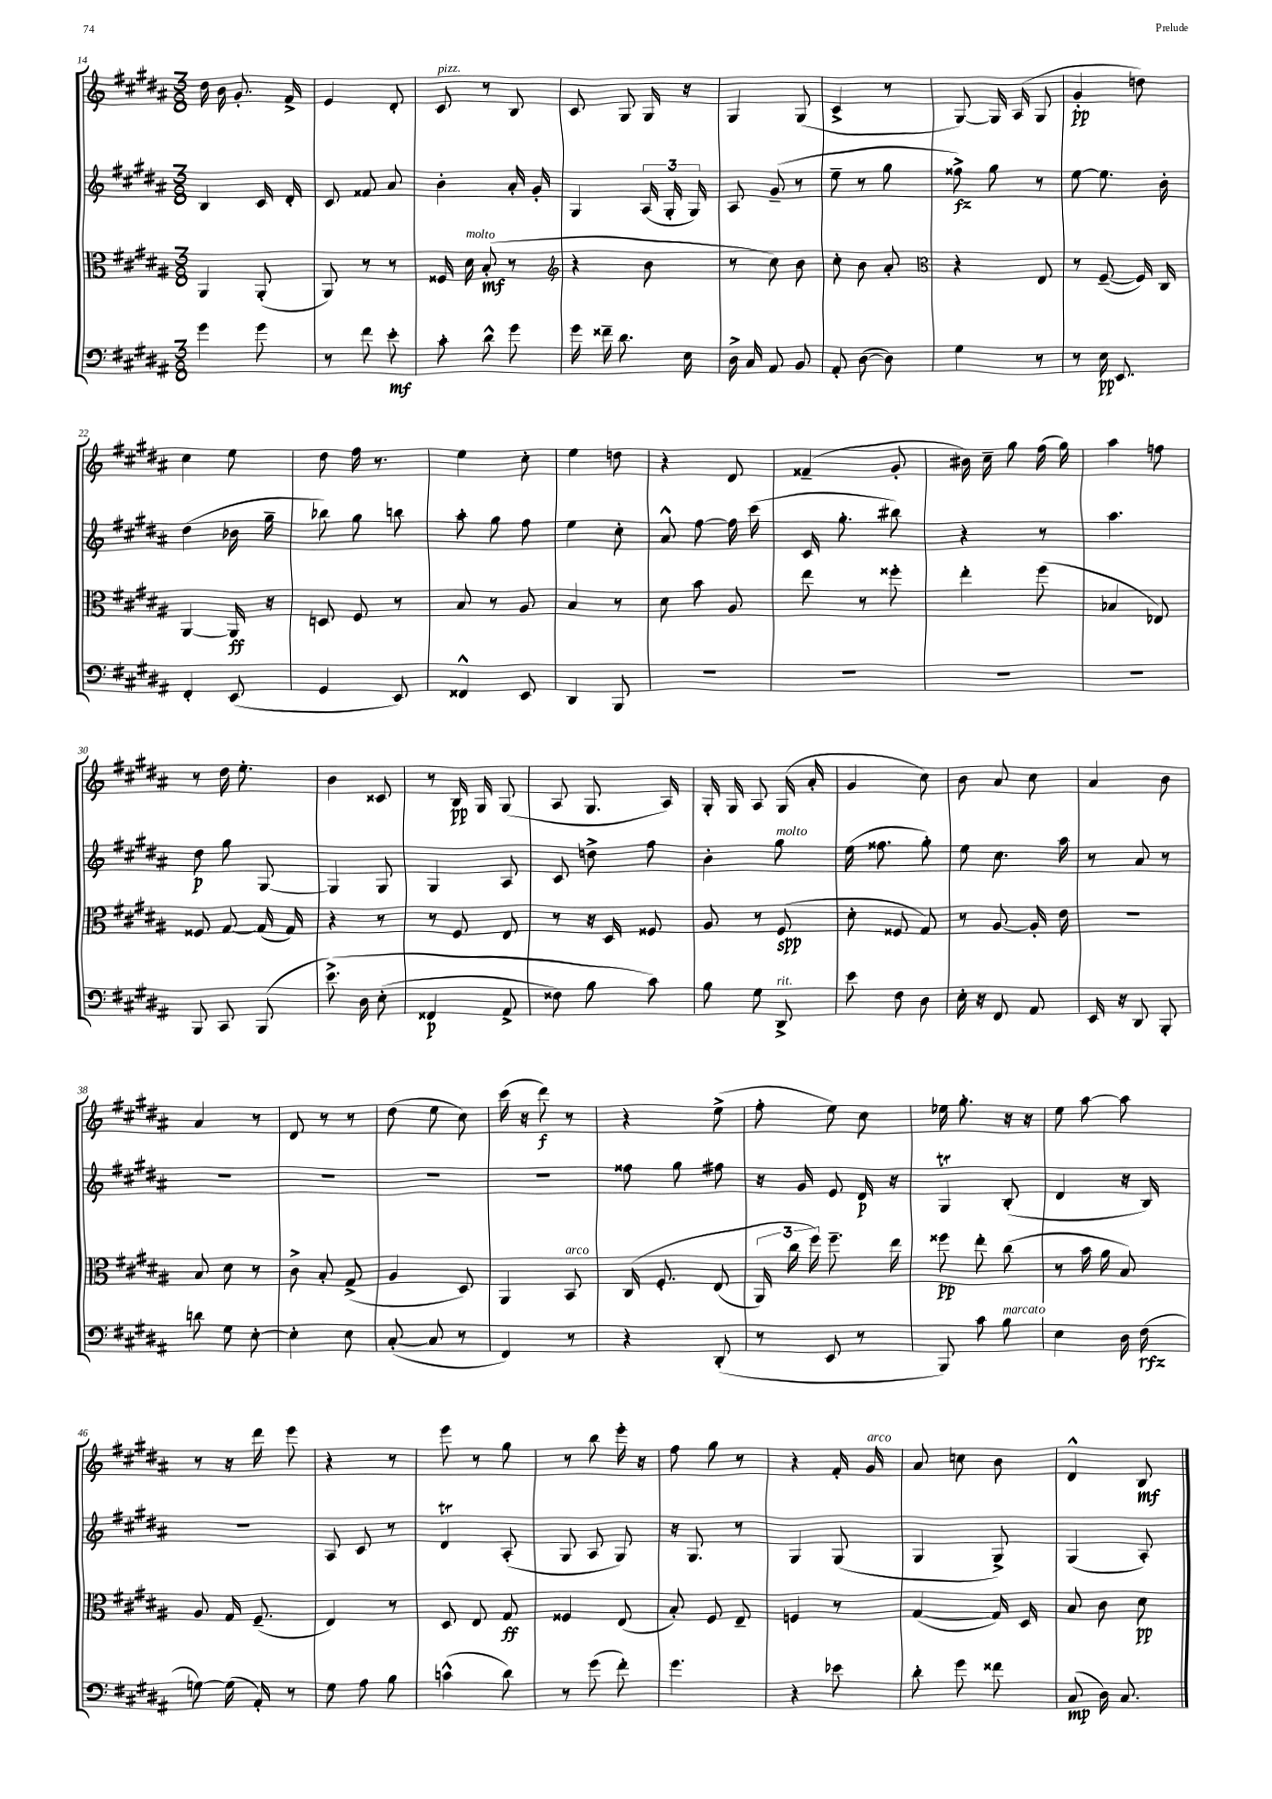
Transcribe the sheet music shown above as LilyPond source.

<<
\new StaffGroup <<
\new Staff = "s0" {
    \clef treble \key b \major \numericTimeSignature \time 3/8
    \autoBeamOff dis''16 b'16 gis'8.-. fis'16-> |
    e'4 dis'8-. |
    cis'8^\markup { \italic "pizz." } r8 b8 |
    cis'8 gis8 gis16 r16 |
    gis4 gis8( |
    cis'4-> r8 |
    gis8~) gis16 ais16( gis8 |
    gis'4-.\pp d''8) |
    cis''4 e''8 |
    dis''8 fis''16 r8. |
    e''4 cis''8-. |
    e''4 d''8 |
    r4 dis'8 |
    fisis'4--( gis'8-. |
    bis'16) cis''16-- gis''8 fis''16( gis''16) |
    ais''4 f''8 |
    r8 dis''16 e''8.-. |
    b'4 cisis'8 |
    r8 b16\pp gis16 gis8( |
    ais8 gis8. ais16) |
    gis16-. gis16 ais8 gis16( ais'16-. |
    gis'4 cis''8) |
    b'8 ais'8 cis''8 |
    ais'4 b'8 |
    ais'4 r8 |
    dis'8 r8 r8 |
    dis''8( e''8 cis''8) |
    cis'''16( r16 dis'''8\f) r8 |
    r4 e''8->( |
    fis''8-. e''8) cis''8 |
    ees''16 gis''8.-. r16 r16 |
    e''8 ais''8~ ais''8 |
    r8 r16 dis'''16 e'''8 |
    r4 r8 |
    e'''8 r8 gis''8 |
    r8 b''8 e'''16-. r16 |
    fis''8 gis''8 r8 |
    r4 fis'16-. gis'16^\markup { \italic "arco" } |
    ais'8 c''8 b'8 |
    dis'4-^ b8\mf \bar "|." |
}
\new Staff = "s1" {
    \clef treble \key b \major \numericTimeSignature \time 3/8
    \autoBeamOff b4 cis'16 dis'16-. |
    cis'8 fisis'8 ais'8 |
    b'4-. ais'16-. gis'16-. |
    gis4 \tuplet 3/2 { ais16( gis16-. gis16) } |
    ais8 gis'8--( r8 |
    e''8-- r8 gis''8 |
    fisis''8->\fz) gis''8 r8 |
    e''8~ e''8. b'16-. |
    dis''4( bes'16 gis''16-- |
    bes''8) gis''8 b''8 |
    ais''8-. gis''8 fis''8 |
    e''4 cis''8-. |
    ais'8-^ fis''8~ fis''16 cis'''16( |
    cis'16 gis''8.-. bis''8) |
    r4 r8 |
    ais''4. |
    dis''8\p gis''8 gis8~ |
    gis4 gis8 |
    gis4 ais8 |
    cis'8 d''8-> fis''8 |
    b'4-. gis''8^\markup { \italic "molto" } |
    e''16( fisis''8. gis''8-.) |
    e''8 cis''8. ais''16 |
    r8 ais'8 r8 |
    R4. |
    R4. |
    R4. |
    R4. |
    fisis''8 gis''8 fis''8 |
    r16 gis'16 e'8 dis'16\p r16 |
    gis4\trill b8-.( |
    dis'4 r16 b16) |
    r4. |
    ais8 cis'8 r8 |
    dis'4\trill ais8-.( |
    gis8 ais8 gis8) |
    r16 gis8. r8 |
    gis4 gis8( |
    gis4 gis8->) |
    gis4( ais8-.) \bar "|." |
}
\new Staff = "s2" {
    \clef alto \key b \major \numericTimeSignature \time 3/8
    \autoBeamOff ais,4 ais,8-.( |
    ais,8) r8 r8 |
    fisis16 dis'16^\markup { \italic "molto" } b8-.\mf( r8 |
    \clef treble r4 b'8 |
    r8 cis''8) b'8 |
    cis''8-. b'8 ais'8-. |
    \clef alto r4 e8 |
    r8 fis8~--( fis16) cis16 |
    ais,4~ ais,16\ff r16 |
    d8 fis8 r8 |
    b8 r8 ais8 |
    b4 r8 |
    dis'8 b'8 ais8 |
    e''8 r8 fisis''8-. |
    e''4-. fis''8( |
    bes4 ees8) |
    fisis8 gis8~ gis16( gis16) |
    r4 r8 |
    r8 fis8 e8 |
    r8 r16 dis16 fisis8 |
    ais8 r8 fis8\spp( |
    dis'8-. fisis8 gis8) |
    r8 ais8~ ais16-. e'16 |
    R4. |
    b8 dis'8 r8 |
    cis'8-> b8-. gis8->( |
    ais4 dis8) |
    ais,4 b,8^\markup { \italic "arco" } |
    cis16\( fis8.-. e8( |
    \tuplet 3/2 { ais,16) cis''16 fis''16\) } fis''8.-- e''16 |
    fisis''8\pp e''8-. cis''8( |
    r8 b'16 ais'16 b8) |
    ais8 gis16 fis8.--( |
    e4) r8 |
    dis8 e8 gis8\ff |
    fisis4 e8( |
    b8-.) fis8 e8-- |
    f4 r8 |
    gis4~( gis16) dis16 |
    b8 cis'8 dis'8\pp \bar "|." |
}
\new Staff = "s3" {
    \clef bass \key b \major \numericTimeSignature \time 3/8
    \autoBeamOff gis'4 gis'8 |
    r8 fis'8 e'8-.\mf |
    cis'8-. dis'8-^ gis'8 |
    gis'16 fisis'16-- dis'8. e16 |
    dis16-> cis16 ais,8 b,8 |
    ais,8-. dis8~( dis8) |
    gis4 r8 |
    r8 e16\pp e,8. |
    fis,4-. e,8( |
    gis,4 e,8) |
    fisis,4-^ e,8 |
    dis,4 b,,8 |
    R4. |
    R4. |
    R4. |
    R4. |
    b,,8 cis,8 b,,8( |
    e'8.->)\( dis16 e8-.( |
    fisis,4\p ais,8-> |
    fisis8) b8 cis'8\) |
    b8 gis8 dis,8->^\markup { \italic "rit." } |
    e'8 fis8 dis8 |
    e16-. r16 fis,8 ais,8 |
    e,16 r16 dis,8 b,,8-. |
    d'8 gis8 e8~-. |
    e4-. e8 |
    cis8~-.( cis8 r8 |
    fis,4) r8 |
    r4 dis,8-.( |
    r8 e,8 r8 |
    b,,8) cis'8 b8^\markup { \italic "marcato" } |
    e4 dis16 fis16\rfz( |
    g8~) g16( ais,16-.) r8 |
    gis8 ais8 b8 |
    c'4-^( dis'8) |
    r8 gis'8( fis'8-.) |
    gis'4. |
    r4 ees'8 |
    dis'8-. gis'8 fisis'8 |
    cis8\mp( dis16) cis8. \bar "|." |
}
>>
>>
\layout { \context { \Score currentBarNumber = #14 } }
